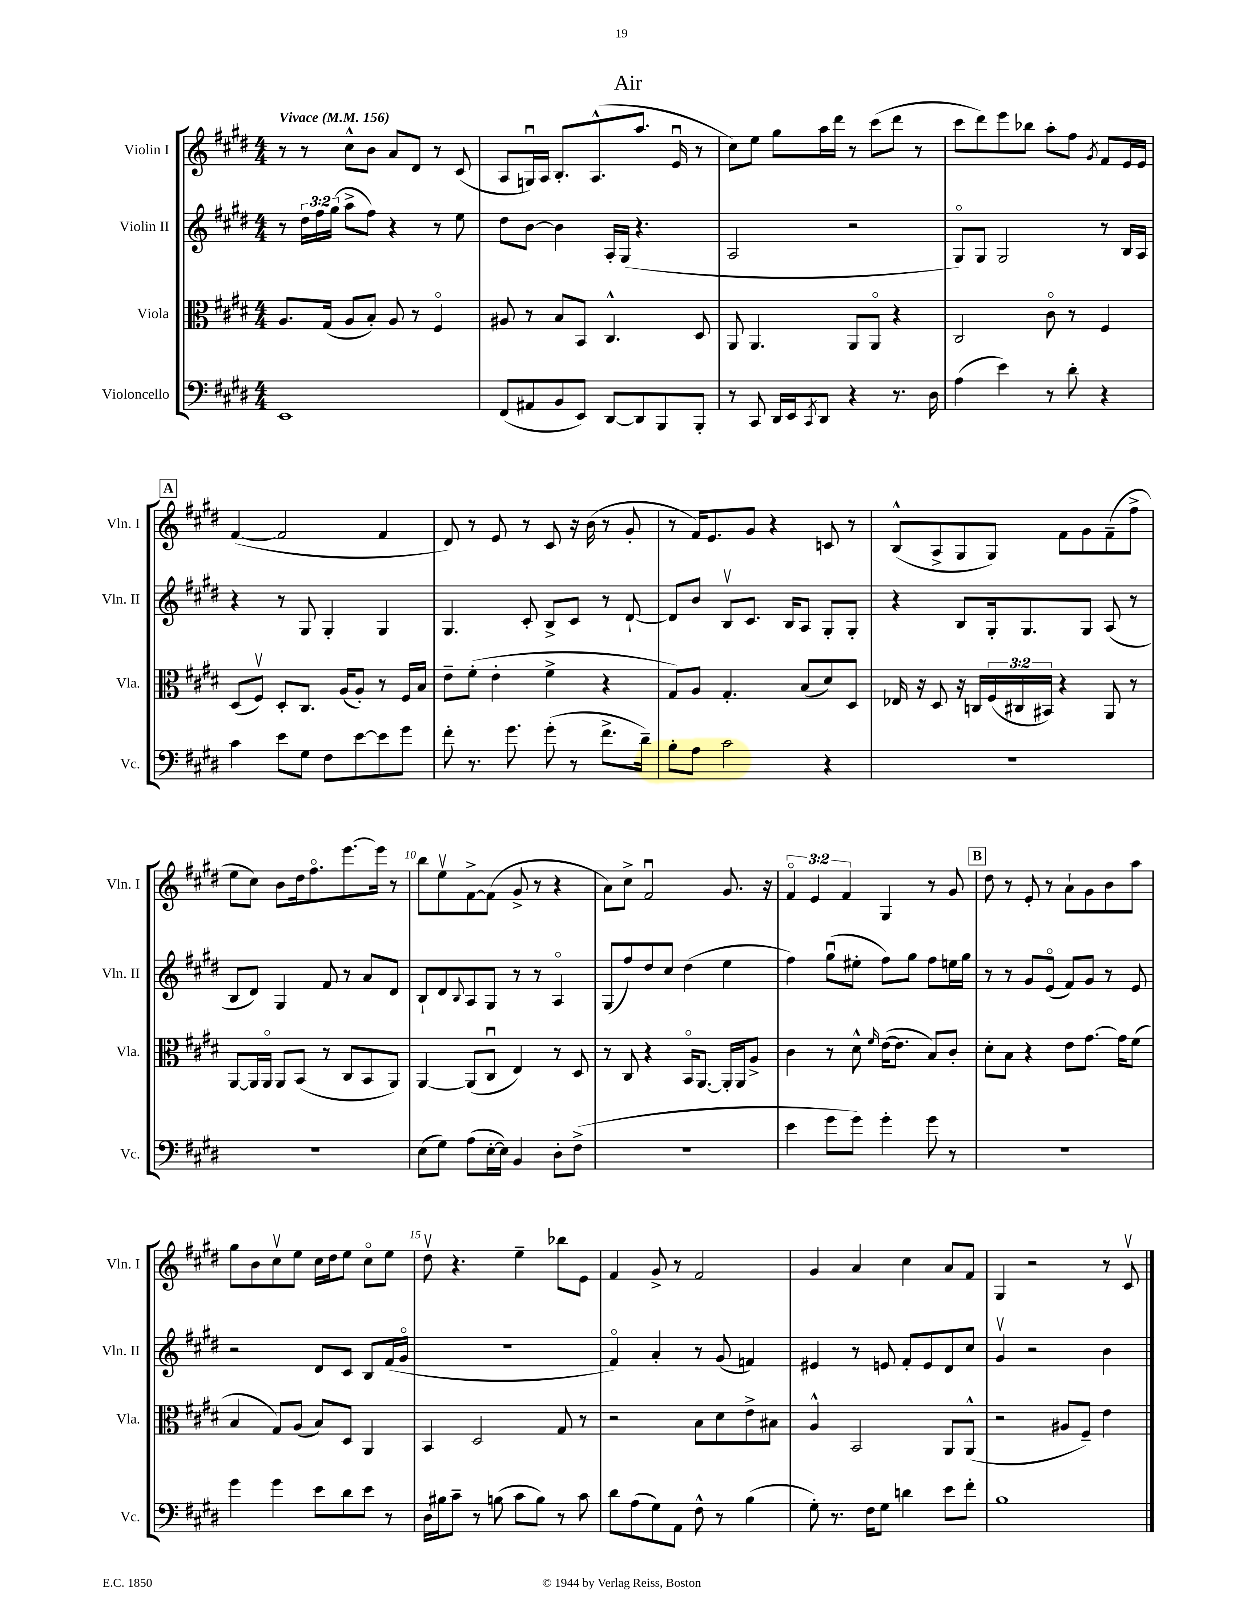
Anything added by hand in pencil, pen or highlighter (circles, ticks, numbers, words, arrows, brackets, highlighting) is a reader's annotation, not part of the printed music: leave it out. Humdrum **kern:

**kern	**kern	**kern	**kern
*staff4	*staff3	*staff2	*staff1
*clefF4	*clefC3	*clefG2	*clefG2
*k[f#c#g#d#]	*k[f#c#g#d#]	*k[f#c#g#d#]	*k[f#c#g#d#]
*M4/4	*M4/4	*M4/4	*M4/4
*MM156	*MM156	*MM156	*MM156
1EE	8.A/L	8r	8r
.	.	24dd#\LL	8r
.	.	24ff#\	.
.	(16G#/Jk	.	.
.	.	(24gg#\JJ	.
.	8A/L	8aa^\L	8cc#^^\L
.	8B'/J)	8ff#\J)	8b\J
.	8A/	4r	8a/L
.	8r	.	8d#/J
.	4F#o/	8r	8r
.	.	8ee\	(8c#/
=	=	=	=
(8FF#/L	8A#/	8dd#\L	8A/L
8AA#/	8r	[8b\J	16Gu/L)
.	.	.	16A/JJ
8BB/	8B/L	4b\]	8.B'/L
8EE/J)	8BB/J	.	.
.	.	.	(8.A^^/
[8DD#/L	4.C#^^/	16A'/LL	.
.	.	(16G#/JJ	.
8DD#/]	.	4.r	8.aa/J
8BBB/	.	.	.
.	.	.	16eu/
8BBB'/J	8D#/	.	8r
=	=	=	=
8r	8AA/	2A/	8cc#\L)
8CC#/	4.AA/	.	8ee\J
16DD#/LL	.	.	8gg#\L
16EE/J	.	.	.
8qCC#/	.	.	.
8DD#/J	.	.	16aa\L
.	.	.	16ddd#\JJ
4r	8AA/L	2r	8r
.	8AAo/J	.	(8ccc#\L
8.r	4r	.	8ddd#\J
.	.	.	8r
16D#\	.	.	.
=	=	=	=
(4A\	2C#/	8G#o/L)	8ccc#\L
.	.	8G#/J	8ddd#\)
4e\)	.	2G#/	8eee\
.	.	.	8bb-\J
8r	8c#o\	.	8aa'\L
8d#'\	8r	.	8ff#\J
.	.	.	8qg#/
4r	4F#/	8r	8f#/L
.	.	16B/LL	16e/L
.	.	16A/JJ	16e/JJ
=	=	=	=
4c#\	(8D#/L	4r	([4f#/
.	8F#v/J)	.	.
8e\L	8D#'/L	8r	2f#/]
8G#\J	8.C#/J	8G#/	.
8F#\L	.	4G#'/	.
.	(16A/LK	.	.
[8e\	8A'/J)	.	.
8e\]	8r	4G#/	4f#/
8g#\J	16F#/LL	.	.
.	16B/JJ	.	.
=	=	=	=
8f#'\	8e~\L	4.G#/	8d#/)
8.r	(8f#'\J	.	8r
.	4e'\	.	8e/
8.g#\	.	.	.
.	.	8c#'/	8r
(8g#'\	4f#^\	8B^/L	8c#/
8r	.	8c#/J	16r
.	.	.	(16b\
8.f#^\L	4r	8r	8r
.	.	[8d#`/	8g#'/
16d#~\Jk)	.	.	.
=	=	=	=
8B'\L	8G#/L)	8d#/]L	8r
8A\J	8A/J	8b/J	16f#/LK)
.	.	.	8.e/
2c#\	4.G#'/	8Bv/L	.
.	.	8.c#/J	8g#/J
.	.	.	4r
.	.	16B/LK	.
.	(8B/L	8A/J	.
4r	8d#/)	8G#'/L	8c/
.	8D#/J	8G#'/J	8r
=	=	=	=
1r	16E-/	4r	(8B^^/L
.	16r	.	.
.	8D#/	.	8A^/
.	16r	8B/L	8G#/
.	16C/LL	.	.
.	(24F#/	16G#'/k	8G#/J)
.	24C#/	.	.
.	.	8.G#/	.
.	24BB#/JJ)	.	.
.	4r	.	8f#\L
.	.	8G#/J	8g#\
.	8AA/	(8A/	(8f#~\
.	8r	8r	8ff#^\J
=	=	=	=
1r	[8AA/L	8B/L	8ee\L
.	16AA/]L	8d#/J)	8cc#\J)
.	16AAo/JJ	.	.
.	8AA/L	4G#/	8b\L
.	(8BB/J	.	16dd#\k
.	.	.	8.ff#o\
.	8r	8f#/	.
.	8C#/L	8r	[8.eee\
.	8BB/	8a/L	.
.	.	.	16eee\]Jk
.	8AA/J)	8d#/J	8r
=	=	=	=
(8E\L	[4AA/	8B`/L	8bb\L
8G#\J)	.	8d#/	8eev\
.	.	8qqB/	.
(8A\L	(8AA/]L	8A/	[8f#^\
[16E'\L	8C#u/J	8G#/J	(8f#\]J
16E\]JJ)	.	.	.
4BB/	4E/)	8r	8g#^/
.	.	8r	8r
8D#'\L	8r	4Ao/	4r
(8F#^\J	8D#/	.	.
=	=	=	=
1r	8r	(8G#/L	8a\L)
.	8C#/	8ff#/)	8cc#^\J
.	4r	8dd#/	2f#u/
.	.	8cc#/J	.
.	16BBo/LK	(4dd#\	.
.	[8.AA/J	.	.
.	16AA'/]LL	4ee\	8.g#/
.	16AA/J	.	.
.	8A^/J	.	.
.	.	.	16r
=	=	=	=
4e\	4c#\	4ff#\)	6f#o/
.	.	.	6e/
8g#\L	8r	(8gg#u\L	.
.	.	.	6f#/
8g#\J)	8d#^^\	8ee#'\J	.
.	16qqf#/	.	.
4g#'\	([16e\LK	8ff#\L)	4G#/
.	8.e\]J	.	.
.	.	8gg#\J	.
8g#\	8B/L)	8ff#\L	8r
8r	8c#'/J	16ee\L	8g#/
.	.	16gg#\JJ	.
=	=	=	=
1r	8d#'\L	8r	8dd#\
.	8B\J	8r	8r
.	4r	8g#/L	8e'/
.	.	(8eo/J	8r
.	8e\L	8f#/L)	8a`\L
.	[8.g#\J	8g#/J	8g#\
.	.	8r	8b\
.	16g#\]LK	.	.
.	(8f#\J	8e/	8aa\J
=	=	=	=
4g#\	4B/	2r	8gg#\L
.	.	.	8b\
4g#\	8G#/L)	.	8cc#v\
.	(8A/J	.	8ee\J
8e\L	8B/L)	8d#/L	16cc#\LL
.	.	.	16dd#\J
8d#\	8D#/J	8c#/J	8ee\J
8e\J	4AA/	8B/L	8cc#o\L
8r	.	(16f#/L	8ee\J
.	.	16g#o/JJ	.
=	=	=	=
16D#\LL	4BB/	1r	8dd#v\
16B#\J	.	.	.
8c#~\J	.	.	4.r
8r	2D#/	.	.
(8B\	.	.	.
8c#\L	.	.	4ee~\
8B\J)	.	.	.
8r	8G#/	.	8bb-\L
8c#\	8r	.	8e\J
=	=	=	=
8d#\L	2r	4f#o/)	4f#/
(8A\	.	.	.
8G#\)	.	4a'/	8g#^/
8AA\J	.	.	8r
8F#^^\	8B\L	8r	2f#/
8r	8d#\	(8g#/	.
(4B\	8e^\	4f/)	.
.	8B#\J	.	.
=	=	=	=
8G#'\)	4A^^/	4e#/	4g#/
8.r	.	.	.
.	2BB/	8r	4a/
16F#\LK	.	.	.
8G#\J	.	8e/	.
4d\	.	8f#'/L	4cc#\
.	.	8e/	.
8e\L	8AA/L	8d#/	8a/L
8f#'\J	(8AA^^/J	8cc#/J	8f#/J
=	=	=	=
1B	2r	4g#v/	4G#/
.	.	2r	2r
.	8A#/L	.	.
.	8F#~/J)	.	.
.	4e\	4b\	8r
.	.	.	8c#v/
==	==	==	==
*-	*-	*-	*-
